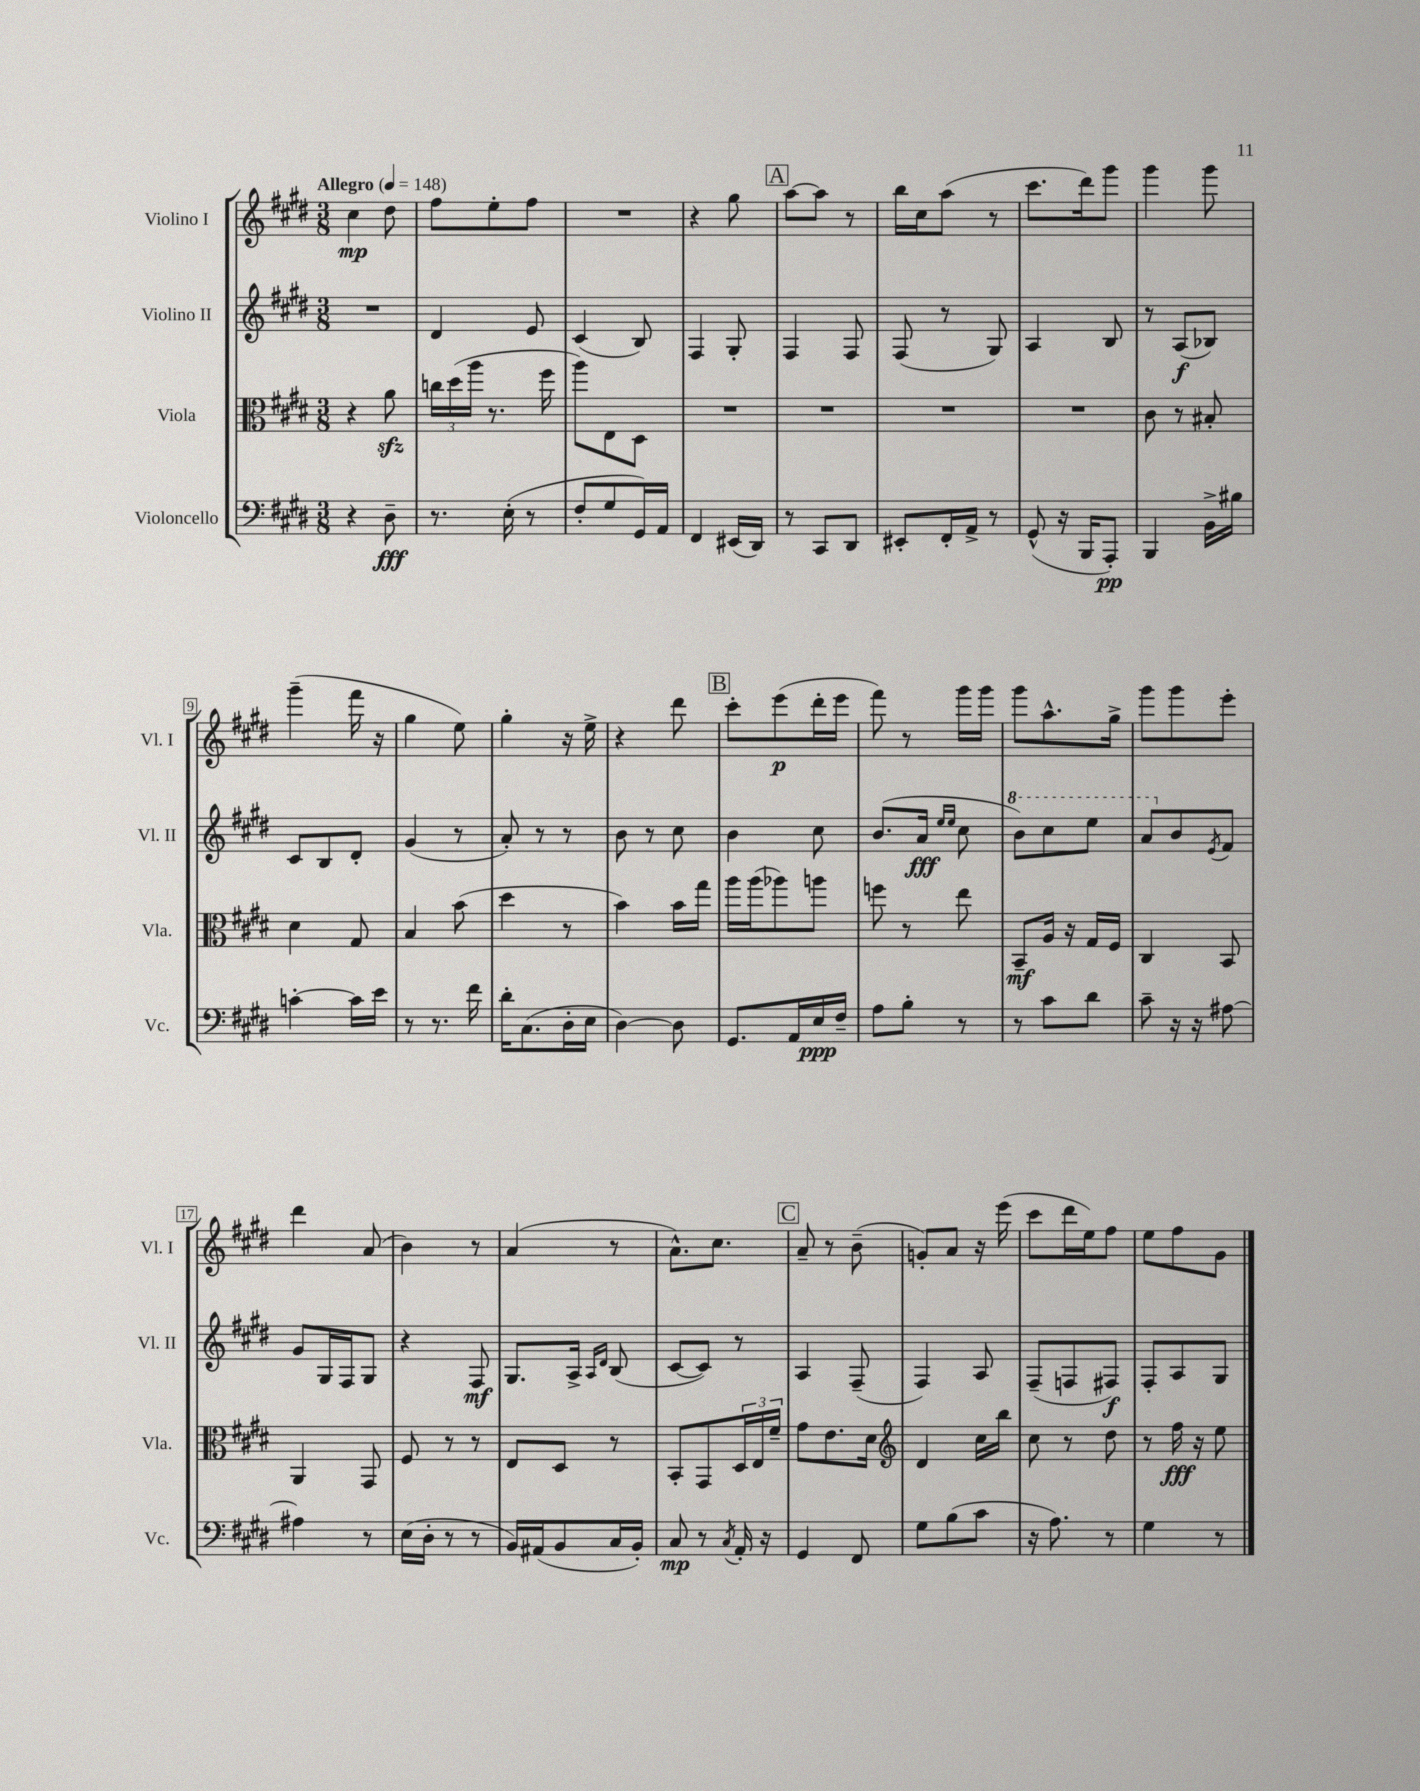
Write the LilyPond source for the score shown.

<<
\new StaffGroup <<
\new Staff = "s0" \with { instrumentName = "Violino I" shortInstrumentName = "Vl. I" } {
    \clef treble \key e \major \numericTimeSignature \time 3/8 \tempo "Allegro" 4 = 148
    cis''4\mp dis''8 |
    fis''8 e''8-. fis''8 |
    R4. |
    r4 gis''8 |
    \mark \markup { \box "A" } a''8~ a''8 r8 |
    b''16 cis''16 a''8( r8 |
    cis'''8. dis'''16) gis'''8 |
    gis'''4 gis'''8 |
    gis'''4--( fis'''16 r16 |
    gis''4 e''8) |
    gis''4-. r16 e''16-> |
    r4 dis'''8 |
    \mark \markup { \box "B" } cis'''8-. e'''8\p( dis'''16-. e'''16 |
    fis'''8) r8 gis'''16 gis'''16 |
    gis'''8 a''8.-^ gis''16-> |
    gis'''8 gis'''8 e'''8-. |
    dis'''4 a'8( |
    b'4) r8 |
    a'4( r8 |
    a'8.-^) cis''8. |
    \mark \markup { \box "C" } a'8-- r8 b'8--( |
    g'8-.) a'8 r16 e'''16( |
    cis'''8 dis'''16 e''16) fis''8 |
    e''8 fis''8 gis'8 \bar "|." |
}
\new Staff = "s1" \with { instrumentName = "Violino II" shortInstrumentName = "Vl. II" } {
    \clef treble \key e \major \numericTimeSignature \time 3/8
    R4. |
    dis'4 e'8 |
    cis'4( b8) |
    fis4 gis8-. |
    \mark \markup { \box "A" } fis4 fis8 |
    fis8( r8 gis8) |
    a4 b8 |
    r8 a8\f( bes8) |
    cis'8 b8 dis'8-. |
    gis'4( r8 |
    a'8-.) r8 r8 |
    b'8 r8 cis''8 |
    \mark \markup { \box "B" } b'4 cis''8 |
    b'8.( a'16\fff \grace { e''16 e''16 } cis''8 |
    \ottava #1 b''8) cis'''8 e'''8 |
    a''8 \ottava #0 b'8 \acciaccatura { e'8 } fis'8 |
    gis'8 gis16 fis16 gis8 |
    r4 fis8\mf |
    gis8. a16-> \grace { a16 dis'16 } b8( |
    cis'8~ cis'8) r8 |
    \mark \markup { \box "C" } a4 fis8--( |
    fis4) a8 |
    fis8--( f8 fis8\f) |
    fis8-. a8 gis8 \bar "|." |
}
\new Staff = "s2" \with { instrumentName = "Viola" shortInstrumentName = "Vla." } {
    \clef alto \key e \major \numericTimeSignature \time 3/8
    r4 a'8\sfz |
    \tuplet 3/2 { c''16 dis''16( a''16 } r8. fis''16 |
    a''8) e8 dis8 |
    R4. |
    \mark \markup { \box "A" } R4. |
    R4. |
    R4. |
    cis'8 r8 bis8-. |
    dis'4 gis8 |
    b4 b'8( |
    dis''4 r8 |
    b'4) b'16 gis''16 |
    \mark \markup { \box "B" } a''16 a''16( aes''8) a''8 |
    f''8 r8 e''8 |
    b,8--\mf a16 r16 gis16 fis16 |
    cis4 b,8 |
    a,4 gis,8 |
    fis8 r8 r8 |
    e8 dis8 r8 |
    b,8-. gis,8 \tuplet 3/2 { dis16 e16 fis'16-- } |
    \mark \markup { \box "C" } gis'8 e'8. dis'16 |
    \clef treble dis'4 cis''16 b''16 |
    cis''8 r8 dis''8 |
    r8 fis''16\fff r16 e''8 \bar "|." |
}
\new Staff = "s3" \with { instrumentName = "Violoncello" shortInstrumentName = "Vc." } {
    \clef bass \key e \major \numericTimeSignature \time 3/8
    r4 dis8--\fff |
    r8. e16-.( r8 |
    fis8-. gis8 gis,16) a,16 |
    fis,4 eis,16( dis,16) |
    \mark \markup { \box "A" } r8 cis,8 dis,8 |
    eis,8-. fis,16-. a,16-> r8 |
    gis,8-^( r16 b,,16 a,,8-.\pp) |
    b,,4 b,16-> bis16 |
    c'4~-. c'16 e'16 |
    r8 r8. fis'16 |
    dis'16-. cis8.( dis16-. e16 |
    dis4~) dis8 |
    \mark \markup { \box "B" } gis,8. a,16 e16\ppp fis16-- |
    a8 b8-. r8 |
    r8 cis'8 dis'8 |
    cis'8-- r16 r16 ais8~ |
    ais4 r8 |
    e16( dis16-. r8 r8 |
    b,16) ais,16( b,8 cis16 b,16-.) |
    cis8\mp r8 \acciaccatura { cis8 } a,16-. r16 |
    \mark \markup { \box "C" } gis,4 fis,8 |
    gis8 b8( cis'8 |
    r16 a8.) r8 |
    gis4 r8 \bar "|." |
}
>>
>>
\layout { \context { \Score \override BarNumber.stencil = #(make-stencil-boxer 0.1 0.3 ly:text-interface::print) } }
